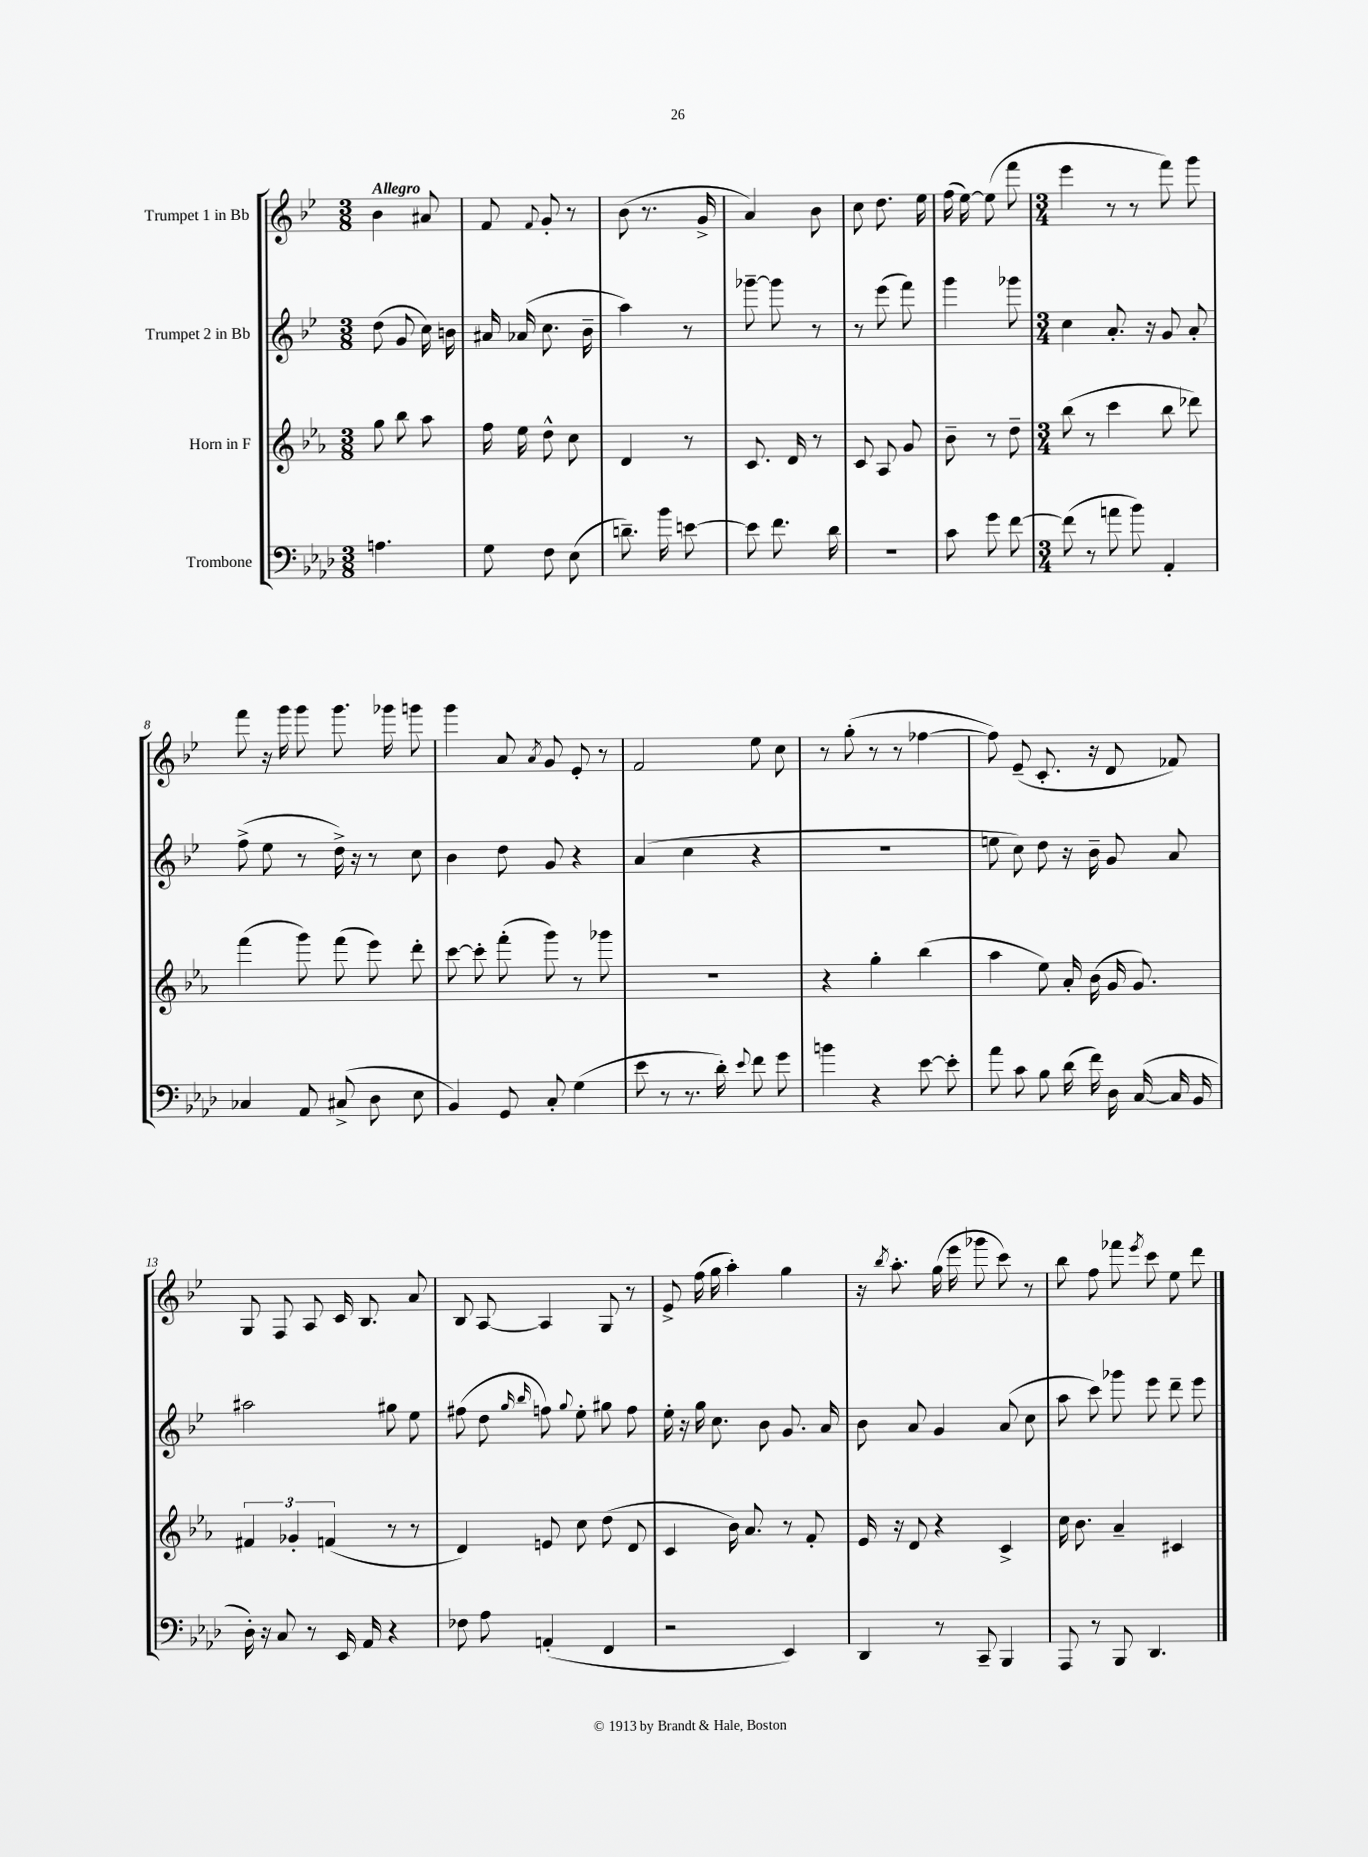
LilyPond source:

<<
\new StaffGroup <<
\new Staff = "s0" \with { instrumentName = "Trumpet 1 in Bb" } {
    \clef treble \key bes \major \numericTimeSignature \time 3/8 \tempo "Allegro"
    \autoBeamOff bes'4 ais'8 |
    f'8 \appoggiatura { f'8 } g'8-. r8 |
    bes'8( r8. g'16-> |
    a'4) bes'8 |
    c''8 d''8. ees''16 |
    f''16( ees''16~) ees''8( f'''8 |
    \numericTimeSignature \time 3/4 ees'''4 r8 r8 f'''8) g'''8 |
    f'''8 r16 g'''16 g'''8 g'''8. ges'''16 g'''8 |
    g'''4 a'8 \acciaccatura { a'8 } g'8 ees'8-. r8 |
    f'2 ees''8 c''8 |
    r8 g''8-.( r8 r8 fes''4~ |
    fes''8) ees'8--( c'8.-. r16 d'8 fes'8) |
    g8 f8 a8 c'16 bes8. a'8 |
    bes8 a8~ a4 g8 r8 |
    ees'8-> f''16( g''16 a''4-.) g''4 |
    r16 \acciaccatura { bes''8 } a''8.-. g''16( ees'''16 ges'''8 c'''8) r8 |
    bes''8 f''8 fes'''8 \acciaccatura { ees'''8 } c'''8 ees''8 d'''8 \bar "|." |
}
\new Staff = "s1" \with { instrumentName = "Trumpet 2 in Bb" } {
    \clef treble \key bes \major \numericTimeSignature \time 3/8
    \autoBeamOff d''8( g'8 c''16) b'16 |
    ais'16 aes'16( c''8. bes'16-- |
    a''4) r8 |
    ges'''8~-- ges'''8 r8 |
    r8 ees'''8( f'''8) |
    g'''4 ges'''8 |
    \numericTimeSignature \time 3/4 c''4 a'8.-. r16 g'8 a'8-. |
    f''8->( ees''8 r8 d''16->) r16 r8 c''8 |
    bes'4 d''8 g'8 r4 |
    a'4( c''4 r4 |
    R2. |
    e''8 c''8) d''8 r16 bes'16-- g'8 a'8 |
    ais''2 gis''8 ees''8 |
    fis''8( d''8 \grace { g''16 bes''16 } f''8) \appoggiatura { g''8 } ees''8-. gis''8 f''8 |
    ees''16-. r16 g''16 c''8. bes'8 g'8. a'16 |
    bes'8 a'8 g'4 a'8( c''8 |
    a''8 c'''8) ges'''8 ees'''8 d'''8-- ees'''8 \bar "|." |
}
\new Staff = "s2" \with { instrumentName = "Horn in F" } {
    \clef treble \key ees \major \numericTimeSignature \time 3/8
    \autoBeamOff g''8 bes''8 aes''8 |
    f''16 ees''16 d''8-^ c''8 |
    d'4 r8 |
    c'8. d'16 r8 |
    c'8 aes8 g'8 |
    bes'8-- r8 d''8-- |
    \numericTimeSignature \time 3/4 bes''8( r8 c'''4 bes''8 des'''8) |
    f'''4( g'''8) f'''8( ees'''8) d'''8-. |
    c'''8~ c'''8-. f'''8-.( g'''8) r8 ges'''8 |
    R2. |
    r4 g''4-. bes''4( |
    aes''4 ees''8) aes'16-. bes'16( g'16 g'8.) |
    \tuplet 3/2 { fis'4 ges'4-. f'4( } r8 r8 |
    d'4) e'8 c''8 d''8( d'8 |
    c'4 bes'16) aes'8. r8 f'8-. |
    ees'16 r16 d'8 r4 c'4-> |
    c''16 bes'8. aes'4-- cis'4 \bar "|." |
}
\new Staff = "s3" \with { instrumentName = "Trombone" } {
    \clef bass \key aes \major \numericTimeSignature \time 3/8
    \autoBeamOff a4. |
    g8 f8 ees8( |
    d'8.--) bes'16 e'8~ |
    e'8 f'8. des'16 |
    r4. |
    c'8 g'8 f'8~ |
    \numericTimeSignature \time 3/4 f'8( r8 a'8 bes'8) aes,4-. |
    ces4 aes,8 cis8->( des8 ees8 |
    bes,4) g,8 c8-. g4( |
    ees'8 r8 r8. des'16-.) \appoggiatura { ees'8 } f'8 g'8 |
    b'4 r4 ees'8~ ees'8-. |
    aes'8 c'8 bes8 des'16( f'16) des16 c16~( c16 bes,16 |
    des16-.) r16 c8 r8 ees,16 aes,16 r4 |
    fes8 aes8 a,4-.( f,4 |
    r2 ees,4) |
    des,4 r8 c,8-- bes,,4 |
    aes,,8 r8 bes,,8 des,4. \bar "|." |
}
>>
>>
